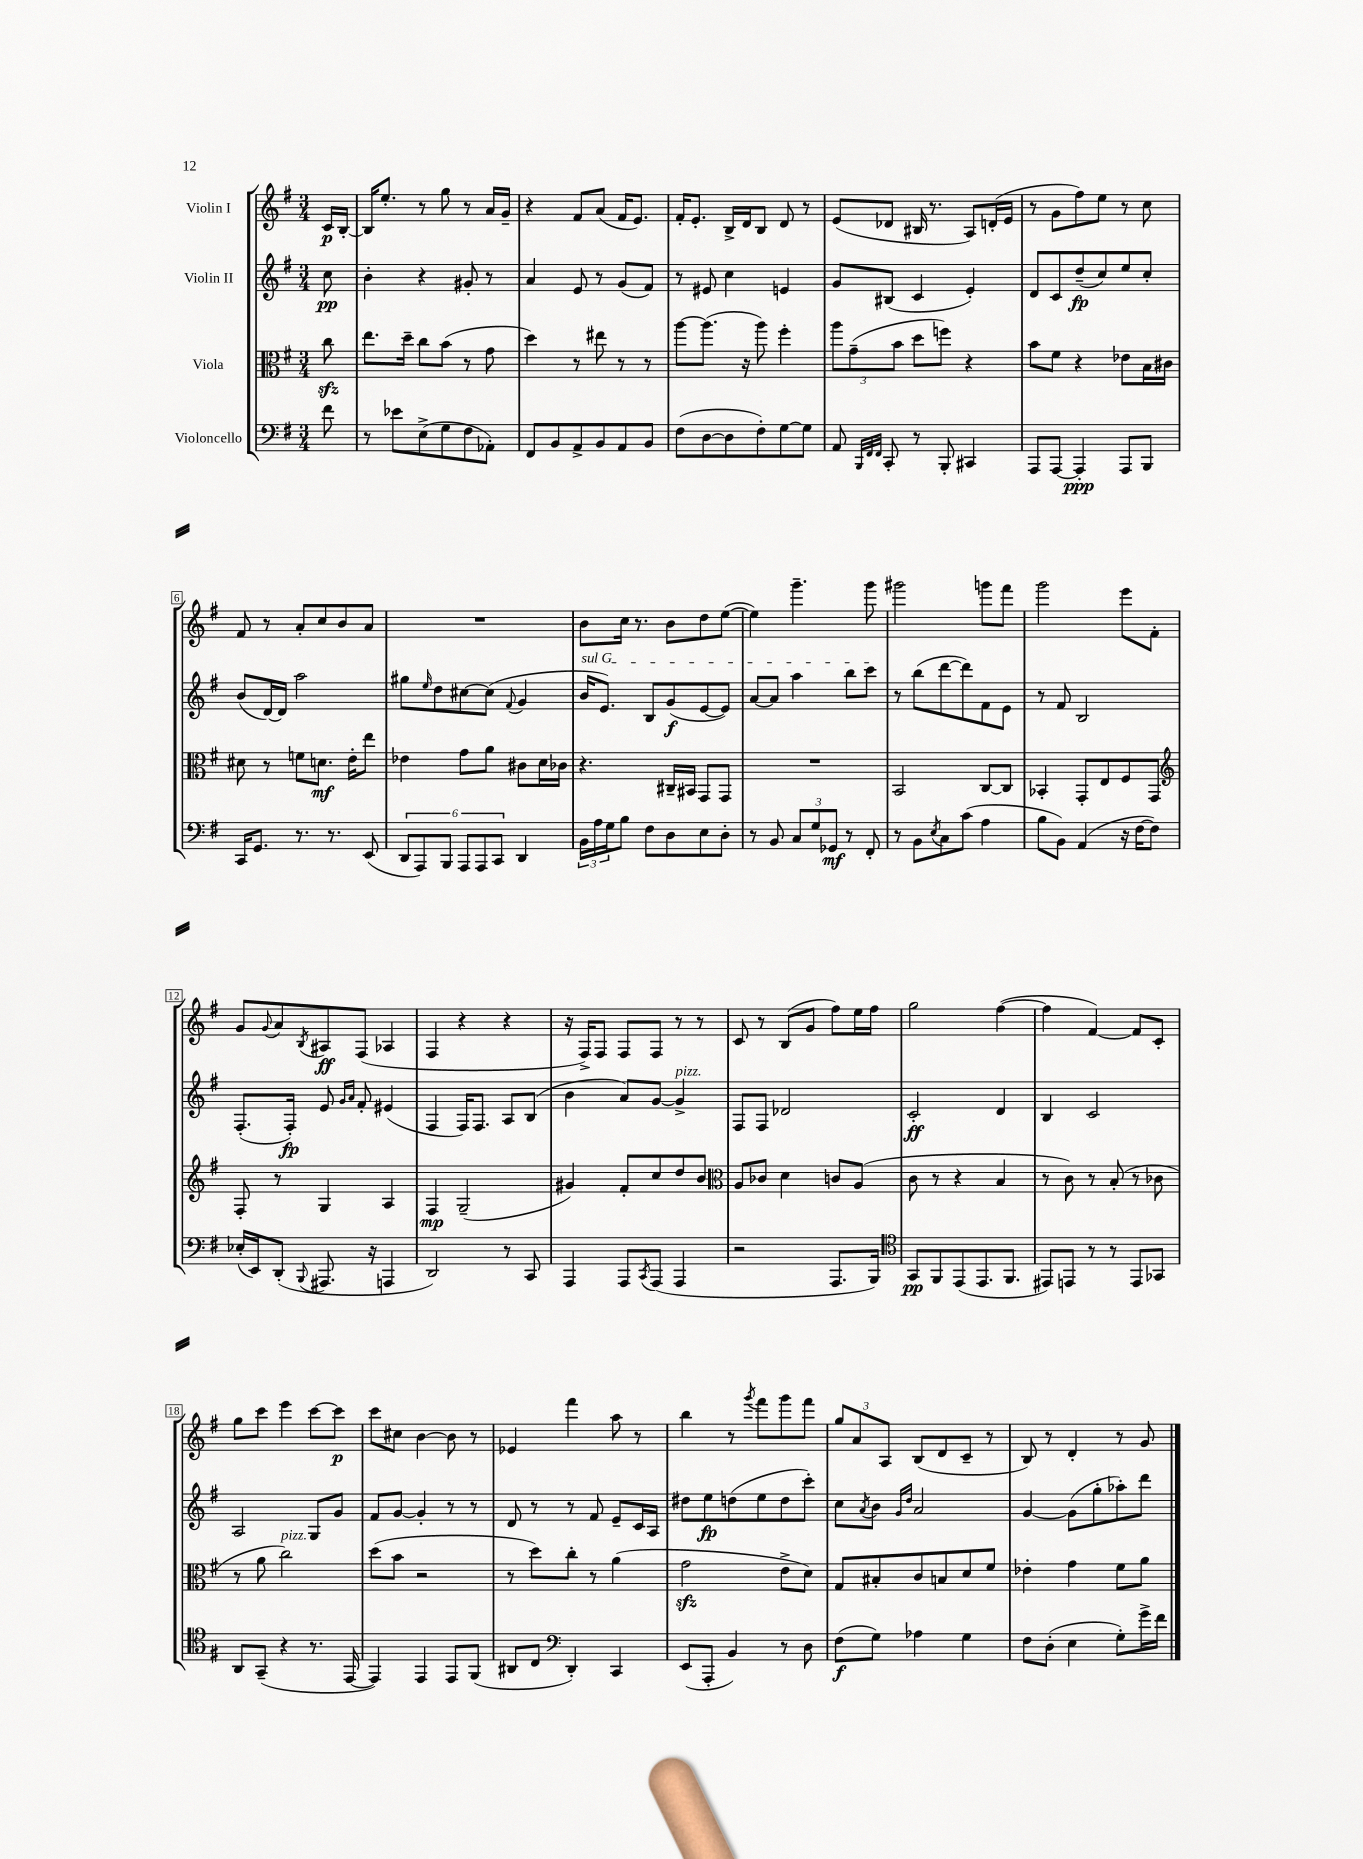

**kern	**dynam	**kern	**dynam	**kern	**dynam	**kern	**dynam
*part4	*part4	*part3	*part3	*part2	*part2	*part1	*part1
*staff4	*staff4	*staff3	*staff3	*staff2	*staff2	*staff1	*staff1
*I"Violoncello	*	*I"Viola	*	*I"Violin II	*	*I"Violin I	*
*clefF4	*	*clefC3	*	*clefG2	*	*clefG2	*
*k[f#]	*	*k[f#]	*	*k[f#]	*	*k[f#]	*
*M3/4	*	*M3/4	*	*M3/4	*	*M3/4	*
=	=	=	=	=	=	=	=
8f#\	.	8cczz\	.	8cc\	pp	16c/LL	p
.	.	.	.	.	.	[16B'/JJ	.
=1	=1	=1	=1	=1	=1	=1	=1
8r	.	8.ee\L	.	4b'\	.	16B/KL]	.
.	.	.	.	.	.	8.ee'/J	.
8e-X\L	.	.	.	.	.	.	.
.	.	16dd~\Jk	.	.	.	.	.
(8E^\	.	8cc\L	.	4r	.	8r	.
8G\	.	(8b\J	.	.	.	8gg\	.
8F#\	.	8r	.	8g#X'/	.	8r	.
8AA-X'\J)	.	8g\	.	8r	.	16a/LL	.
.	.	.	.	.	.	16g~/JJ	.
=2	=2	=2	=2	=2	=2	=2	=2
8FF#/L	.	4dd\)	.	4a/	.	4r	.
8BB/	.	.	.	.	.	.	.
8AA^/	.	8r	.	8e/	.	8f#/L	.
8BB/	.	8ee#X\	.	8r	.	(8a/J	.
8AA/	.	8r	.	(8g/L	.	16f#/KL	.
.	.	.	.	.	.	8.e/J)	.
8BB/J	.	8r	.	8f#/J)	.	.	.
=3	=3	=3	=3	=3	=3	=3	=3
(8F#\L	.	[8aa\L	.	8r	.	16f#'/KL	.
.	.	.	.	.	.	8.e'/J	.
[8D\	.	(8.aa\J]	.	8e#X/	.	.	.
8D\]	.	.	.	4cc\	.	16B^/LL	.
.	.	16r	.	.	.	16d/J	.
8F#'\)	.	8aa\)	.	.	.	8B/J	.
[8G\	.	4ff#'\	.	4en/	.	8d/	.
8G\J]	.	.	.	.	.	8r	.
=4	=4	=4	=4	=4	=4	=4	=4
8AA/	.	12aa\L	.	8g/L	.	(8e/L	.
.	.	(12g~\	.	.	.	.	.
32qqBBB/LLL	.	.	.	.	.	.	.
32qqFF#/	.	.	.	.	.	.	.
32qqFF#/JJJ	.	.	.	.	.	.	.
8CC'/	.	.	.	(8B#X/J	.	8d-X/J	.
.	.	12b\J	.	.	.	.	.
8r	.	8dd\L	.	4c/	.	16B#X/	.
.	.	.	.	.	.	8.r	.
8BBB'/	.	8ffn\J)	.	.	.	.	.
4CC#X/	.	4r	.	4e'/)	.	8A/L)	.
.	.	.	.	.	.	(16dn'/L	.
.	.	.	.	.	.	16e/JJ	.
=5	=5	=5	=5	=5	=5	=5	=5
8AAA/L	.	8b\L	.	8d/L	.	8r	.
[8AAA/J	.	8f#\J	.	8c/	.	8g\L	.
4AAA'/]	ppp	4r	.	(8dd~/	fp	8ff#\)	.
.	.	.	.	8cc/)	.	8ee\J	.
8AAA/L	.	8e-X\L	.	8ee/	.	8r	.
8BBB/J	.	16B\L	.	8cc'/J	.	8cc\	.
.	.	16c#X\JJ	.	.	.	.	.
!!LO:LB:g=z
=6	=6	=6	=6	=6	=6	=6	=6
16CC/KL	.	8d#X\	.	(8b/L	.	8f#/	.
8.GG/J	.	.	.	.	.	.	.
.	.	8r	.	[16d/L)	.	8r	.
.	.	.	.	16d/JJ]	.	.	.
8.r	.	8fn\L	.	2aa\	.	8a'/L	.
.	.	8.dn\J	mf	.	.	8cc/	.
8.r	.	.	.	.	.	.	.
.	.	.	.	.	.	8b/	.
.	.	16e'\KL	.	.	.	.	.
(8EE/	.	8ee\J	.	.	.	8a/J	.
=7	=7	=7	=7	=7	=7	=7	=7
12DD/L	.	4e-X\	.	8gg#X\L	.	2.r	.
12AAA/)	.	.	.	.	.	.	.
.	.	.	.	16qqee/	.	.	.
.	.	.	.	8dd\	.	.	.
12BBB/J	.	.	.	.	.	.	.
12AAA/L	.	8g\L	.	[8cc#X\	.	.	.
12AAA/	.	.	.	.	.	.	.
.	.	8a\J	.	(8cc#\J]	.	.	.
12CC/J	.	.	.	.	.	.	.
.	.	.	.	8qqf#/	.	.	.
4DD/	.	8c#X\L	.	4g/	.	.	.
.	.	16d\L	.	.	.	.	.
.	.	16c-X\JJ	.	.	.	.	.
=8	=8	=8	=8	=8	=8	=8	=8
!	!	!	!	!LO:TX:a:i:t=sul G	!	!	!
24BB\LL	.	4.r	.	16b/KL	.	8b\L	.
24A\	.	.	.	.	.	.	.
.	.	.	.	8.e/J)	.	.	.
24G\J	.	.	.	.	.	.	.
8B\J	.	.	.	.	.	16cc\Jk	.
.	.	.	.	.	.	8.r	.
8F#\L	.	.	.	8B/L	.	.	.
8D\	.	16C#X~/LL	.	(8g/	f	8b\L	.
.	.	16BB#X/JJ	.	.	.	.	.
8E\	.	8GG/L	.	[8e/	.	8dd\	.
8D'\J	.	8GG/J	.	8e/J])	.	([8ee\J	.
=9	=9	=9	=9	=9	=9	=9	=9
8r	.	2.r	.	[8a/L	.	4ee\])	.
8BB/	.	.	.	8a/J]	.	.	.
12C/L	.	.	.	4aa\	.	4.ggg~\	.
12G/	.	.	.	.	.	.	.
12GG-X/J	mf	.	.	.	.	.	.
8r	.	.	.	8bb\L	.	.	.
8FF#'/	.	.	.	8ccc\J	.	8ggg\	.
=10	=10	=10	=10	=10	=10	=10	=10
8r	.	2BB/	.	8r	.	2ggg#X\	.
8BB\L	.	.	.	(8bb\L	.	.	.
8qE/	.	.	.	.	.	.	.
8C\	.	.	.	[8ddd\	.	.	.
(8c\J	.	.	.	8ddd\])	.	.	.
4A\	.	[8C/L	.	8f#\	.	8gggn\L	.
.	.	8C/J]	.	8e\J	.	8fff#\J	.
=11	=11	=11	=11	=11	=11	=11	=11
8B\L	.	4BB-X'/	.	8r	.	2ggg\	.
8BB\J)	.	.	.	8f#/	.	.	.
(4AA/	.	8GG'/L	.	2B/	.	.	.
.	.	8E/	.	.	.	.	.
16r	.	8F#/	.	.	.	8eee\L	.
[16F#\KL	.	.	.	.	.	.	.
8F#\J])	.	8GG/J	.	.	.	8f#'\J	.
!!LO:LB:g=z
=12	=12	=12	=12	=12	=12	=12	=12
*	*	*clefG2	*	*	*	*	*
(16E-X'/LL	.	8F#'/	.	(8.F#'/L	.	8g/L	.
16EE/J)	.	.	.	.	.	.	.
.	.	.	.	.	.	8qqg/	.
(8DD'/J	.	8r	.	.	.	8a/	.
.	.	.	.	16F#'/Jk)	fp	.	.
8qqBBB/	.	.	.	.	.	8qB/	.
8.AAA#X/	.	4G/	.	8e/	.	8A#X/	ff
.	.	.	.	16qqg/LL	.	.	.
.	.	.	.	16qqa/JJ	.	.	.
.	.	.	.	8f#'/	.	(8F#/J	.
16r	.	.	.	.	.	.	.
4AAAn/	.	4A/	.	(4e#X/	.	4A-X/	.
=13	=13	=13	=13	=13	=13	=13	=13
2DD/)	.	4F#/	mp	4F#/	.	4F#/	.
.	.	(2G~/	.	16F#/KL)	.	4r	.
.	.	.	.	8.F#/J	.	.	.
8r	.	.	.	8A/L	.	4r	.
8CC/	.	.	.	(8B/J	.	.	.
=14	=14	=14	=14	=14	=14	=14	=14
4AAA/	.	4g#X/)	.	4b\	.	16r	.
.	.	.	.	.	.	16F#^/KL)	.
.	.	.	.	.	.	8F#/J	.
8AAA/L	.	8f#'/L	.	8a/L)	.	8F#/L	.
8qCC/	.	.	.	.	.	.	.
(8AAA/J	.	8cc/	.	[8g/J	.	8F#/J	.
!	!	!	!	!LO:TX:a:i:t=pizz.	!	!	!
4AAA/	.	8dd/	.	4g^/]	.	8r	.
.	.	8b/J	.	.	.	8r	.
=15	=15	=15	=15	=15	=15	=15	=15
*	*	*clefC3	*	*	*	*	*
2r	.	8A/L	.	8F#/L	.	8c/	.
.	.	8c-X/J	.	8F#/J	.	8r	.
.	.	4d\	.	2d-X/	.	(8B/L	.
.	.	.	.	.	.	8g/J	.
8.AAA/L	.	8cn/L	.	.	.	8ff#\L)	.
.	.	(8A/J	.	.	.	16ee\L	.
16BBB/Jk)	.	.	.	.	.	16ff#\JJ	.
=16	=16	=16	=16	=16	=16	=16	=16
*clefC4	*	*	*	*	*	*	*
8GG/L	pp	8c\	.	2c'/	ff	2gg\	.
8FF#/	.	8r	.	.	.	.	.
(8EE/	.	4r	.	.	.	.	.
8.EE/	.	.	.	.	.	.	.
.	.	4B/	.	4d/	.	([4ff#\	.
8.FF#/J	.	.	.	.	.	.	.
=17	=17	=17	=17	=17	=17	=17	=17
8EE#X/L)	.	8r	.	4B/	.	4ff#\]	.
8EEn/J	.	8c\)	.	.	.	.	.
8r	.	8r	.	2c/	.	[4f#/)	.
8r	.	(8B'/	.	.	.	.	.
8EE/L	.	8r	.	.	.	8f#/L]	.
8GG-X/J	.	8c-X\	.	.	.	8c'/J	.
!!LO:LB:g=z
=18	=18	=18	=18	=18	=18	=18	=18
8AA/L	.	8r	.	2A/	.	8gg\L	.
(8GG~/J	.	8a\	.	.	.	8ccc\J	.
!	!	!LO:TX:a:i:t=pizz.	!	!	!	!	!
4r	.	2cc\)	.	.	.	4eee\	.
8.r	.	.	.	8G/L	.	[8ccc\L	.
.	.	.	.	8g/J	.	8ccc\J]	p
[16EE/	.	.	.	.	.	.	.
=19	=19	=19	=19	=19	=19	=19	=19
4EE/])	.	(8dd\L	.	8f#/L	.	8ccc\L	.
.	.	8b\J	.	[8g/J	.	8cc#X\J	.
4EE/	.	2r	.	4g'/]	.	[4b\	.
8EE/L	.	.	.	8r	.	8b\]	.
(8FF#/J	.	.	.	8r	.	8r	.
=20	=20	=20	=20	=20	=20	=20	=20
8AA#X/L	.	8r	.	8d/	.	4e-X/	.
8C/J	.	8dd\L)	.	8r	.	.	.
*clefF4	*	*	*	*	*	*	*
4DD'/)	.	8cc'\J	.	8r	.	4fff#\	.
.	.	8r	.	8f#/	.	.	.
4CC/	.	(4a\	.	8e~/L	.	8aa\	.
.	.	.	.	16c/L	.	8r	.
.	.	.	.	16A/JJ	.	.	.
=21	=21	=21	=21	=21	=21	=21	=21
(8EE/L	.	2gzz\	.	8dd#X\L	.	4bb\	.
8AAA'/J	.	.	.	8ee\	fp	.	.
4BB/)	.	.	.	(8ddn\	.	8r	.
.	.	.	.	.	.	8qggg/	.
.	.	.	.	8ee\	.	8fff#\L	.
8r	.	8e^\L	.	8dd\	.	8ggg\	.
8D\	.	8d\J)	.	8ccc'\J)	.	8fff#\J	.
=22	=22	=22	=22	=22	=22	=22	=22
(8F#\L	f	8G/L	.	8cc\L	.	12gg/L	.
.	.	.	.	.	.	12a/	.
.	.	.	.	8qa/	.	.	.
8G\J)	.	8B#X'/	.	8b\J	.	.	.
.	.	.	.	.	.	12A/J	.
.	.	.	.	16qqg/LL	.	.	.
.	.	.	.	16qqdd/JJ	.	.	.
4A-X\	.	8c/	.	2a/	.	(8B/L	.
.	.	8Bn/	.	.	.	8d/	.
4G\	.	8d/	.	.	.	8c~/J	.
.	.	8f#/J	.	.	.	8r	.
=23	=23	=23	=23	=23	=23	=23	=23
8F#\L	.	4e-X'\	.	[4g/	.	8B/)	.
(8D'\J	.	.	.	.	.	8r	.
4E\	.	4g\	.	(8g\L]	.	4d'/	.
.	.	.	.	8gg'\	.	.	.
8G'\L)	.	8f#\L	.	8aa-X'\)	.	8r	.
16g^\L	.	8a\J	.	8ddd\J	.	8g/	.
16f#\JJ	.	.	.	.	.	.	.
==	==	==	==	==	==	==	==
*-	*-	*-	*-	*-	*-	*-	*-
